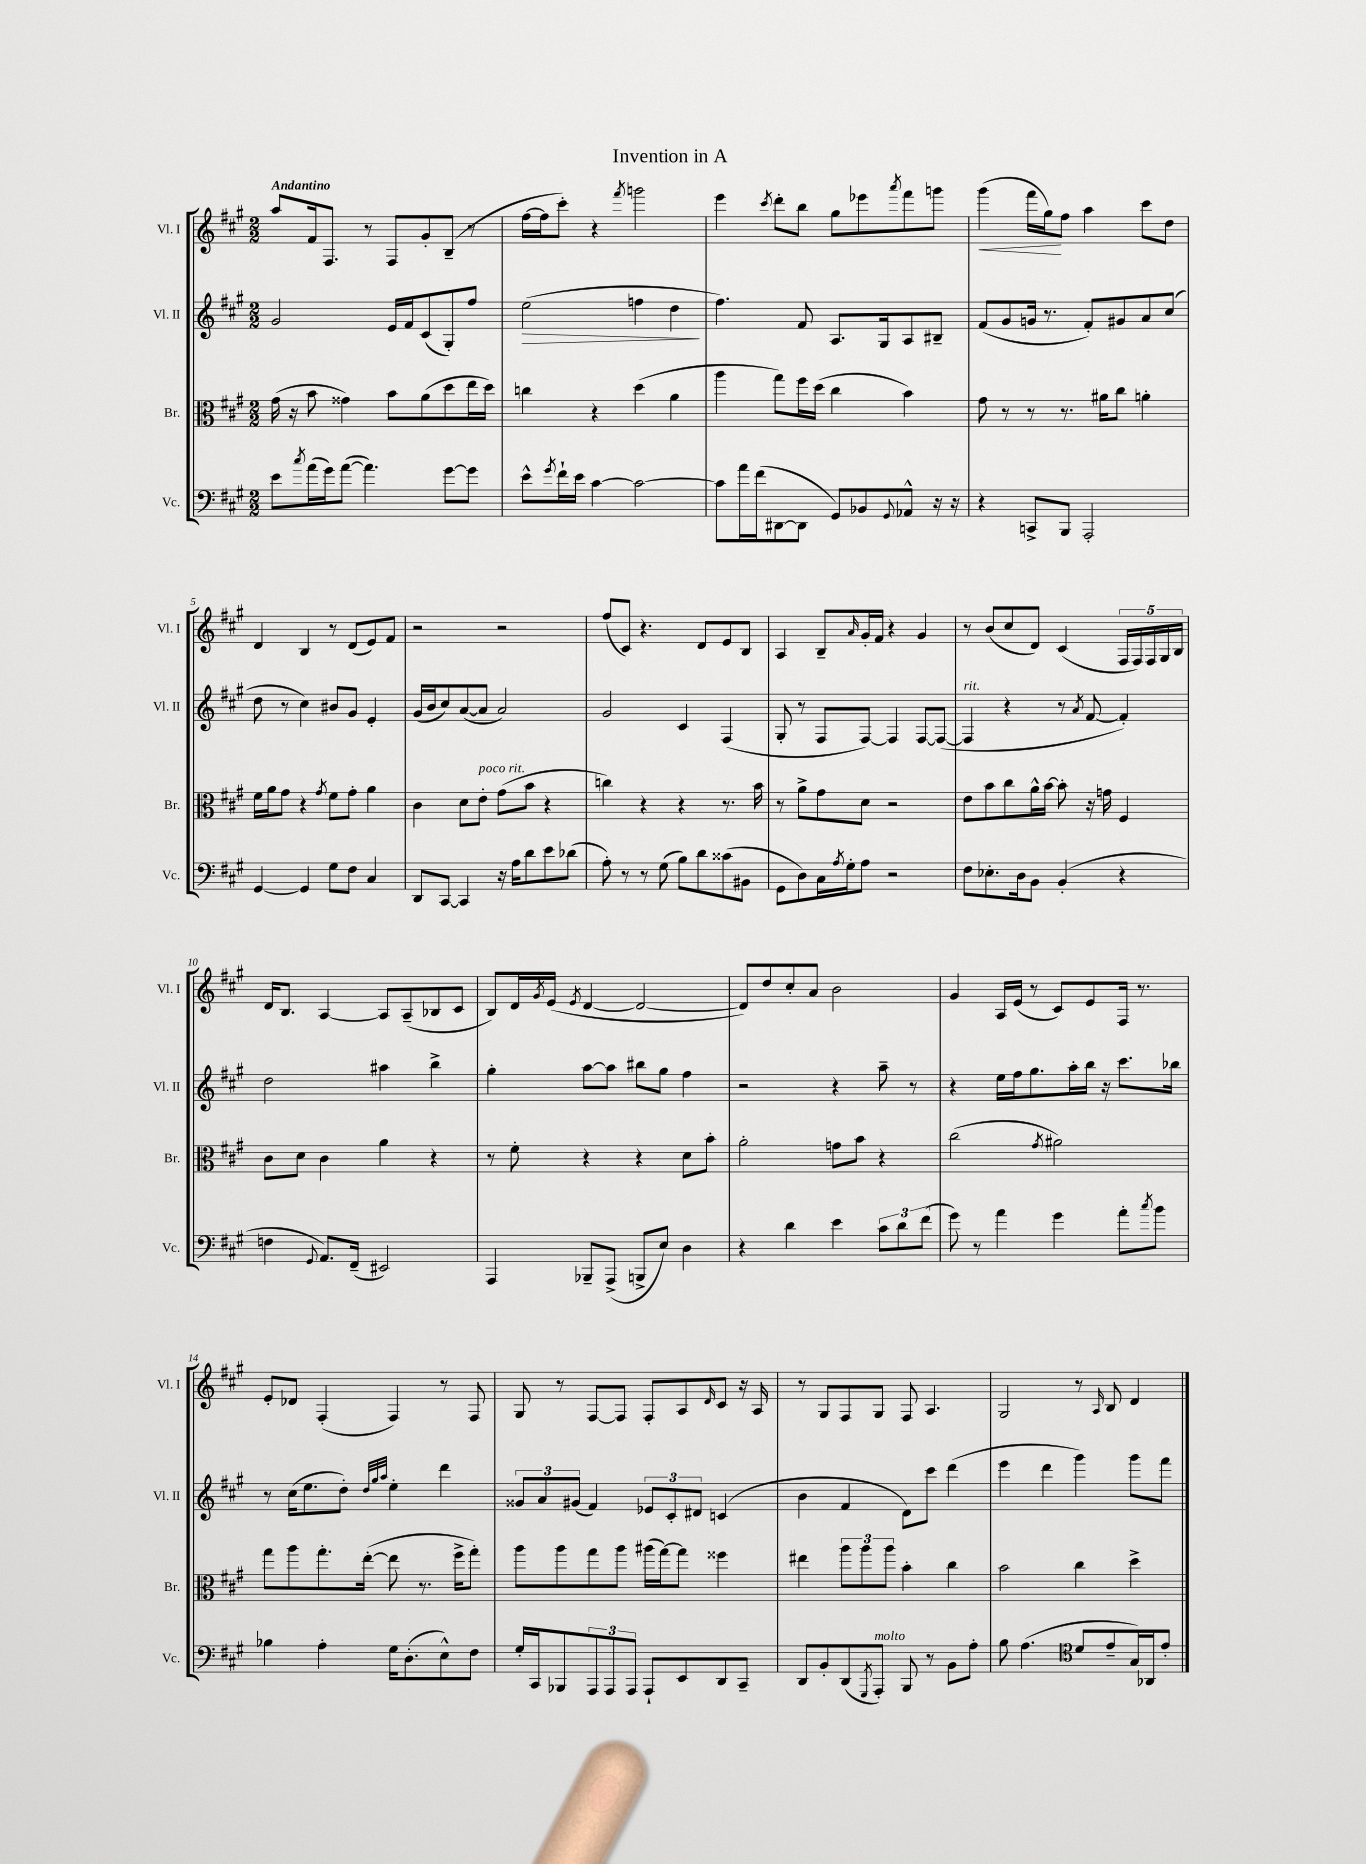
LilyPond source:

\header { title = "Invention in A" }
<<
\new StaffGroup <<
\new Staff = "s0" \with { instrumentName = "Vl. I" shortInstrumentName = "Vl. I" } {
    \clef treble \key a \major \numericTimeSignature \time 2/2 \tempo "Andantino"
    a''8 fis'16 fis8. r8 fis8 gis'8-. b8--( r8 |
    fis''16~ fis''16 cis'''8-.) r4 \acciaccatura { fis'''8 } g'''2 |
    e'''4 \acciaccatura { cis'''8 } d'''8-. b''8 gis''8 ees'''8 \acciaccatura { a'''8 } fis'''8 g'''8 |
    gis'''4\<( fis'''16 gis''16\!) fis''8 a''4 cis'''8 d''8 |
    d'4 b4 r8 d'8( e'8) fis'8 |
    r2 r2 |
    fis''8( cis'8) r4. d'8 e'8 b8 |
    a4 b8-- \grace { a'16 } gis'16-. fis'16 r4 gis'4 |
    r8 b'8( cis''8 d'8) cis'4( \tuplet 5/4 { fis16 fis16) fis16 gis16 b16 } |
    d'16 b8. a4~ a8 a8--( bes8 cis'8 |
    b8) d'16 \acciaccatura { gis'8 } e'16( \acciaccatura { e'8 } d'4~ d'2~ |
    d'8) d''8 cis''8-. a'8 b'2 |
    gis'4 a16 e'16( r8 cis'8) e'8 fis16 r8. |
    e'8-. des'8 fis4-.( fis4) r8 fis8 |
    gis8 r8 fis8~ fis8 fis8-. a8 \grace { d'16 } cis'8 r16 a16 |
    r8 gis8 fis8 gis8 fis8 a4. |
    gis2 r8 \grace { a16 } b8 d'4 \bar "|." |
}
\new Staff = "s1" \with { instrumentName = "Vl. II" shortInstrumentName = "Vl. II" } {
    \clef treble \key a \major \numericTimeSignature \time 2/2
    gis'2 e'16 fis'16 cis'8( gis8-.) fis''8 |
    e''2\>( f''4 d''4\! |
    fis''4.) fis'8 a8. gis16 a8 bis8-- |
    fis'8( gis'8 g'16 r8. fis'8-.) gis'8 a'8 cis''8( |
    d''8 r8 cis''4) bis'8 gis'8 e'4-. |
    gis'16( b'16 cis''8) a'8~( a'8 a'2) |
    gis'2 cis'4 fis4( |
    gis8-. r8 fis8 fis8~) fis4 fis8~ fis8~( |
    fis4^\markup { \italic "rit." } r4 r8 \acciaccatura { a'8 } fis'8~ fis'4-.) |
    d''2 ais''4 b''4-> |
    gis''4-. a''8~ a''8 bis''8 gis''8 fis''4 |
    r2 r4 a''8-- r8 |
    r4 e''16 fis''16 gis''8. a''16-. b''16 r16 cis'''8. bes''16 |
    r8 cis''16( e''8. d''8-.) \grace { d''32 gis''32 a''32 } e''4-. d'''4 |
    \tuplet 3/2 { gisis'8 a'8 gis'8( } fis'4) \tuplet 3/2 { ees'8 cis'8-. dis'8 } c'4( |
    b'4 fis'4 d'8) cis'''8 d'''4( |
    e'''4 d'''4 gis'''4) gis'''8 fis'''8 \bar "|." |
}
\new Staff = "s2" \with { instrumentName = "Br." shortInstrumentName = "Br." } {
    \clef alto \key a \major \numericTimeSignature \time 2/2
    gis'16( r16 b'8 gisis'4) b'8 a'8( d''8 e''16 d''16) |
    c''4 r4 d''4( a'4 |
    a''4 gis''8) fis''16 d''16( cis''4 b'4) |
    gis'8 r8 r8 r8. ais'16 cis''8 a'4-. |
    fis'16 a'16 gis'8 r4 \acciaccatura { gis'8 } fis'8 gis'8-. a'4 |
    cis'4 d'8 e'8-.^\markup { \italic "poco rit." } gis'8( b'8 r4 |
    c''4) r4 r4 r8. b'16 |
    r8 a'8-> gis'8 d'8 r2 |
    e'8 b'8 cis''8 a'16-^ b'16~ b'8-. r16 g'16 fis4 |
    cis'8 d'8 cis'4 a'4 r4 |
    r8 fis'8-. r4 r4 d'8 b'8-. |
    a'2-. g'8 b'8 r4 |
    cis''2( \acciaccatura { gis'8 } ais'2) |
    gis''8 a''8 gis''8.-. e''16~-.( e''8 r8. fis''16-> gis''8-.) |
    a''8 a''8 gis''8 a''8 ais''16( gis''16~) gis''8 fisis''4 |
    eis''4 \tuplet 3/2 { a''8 a''8 a''8 } b'4-. cis''4 |
    b'2 cis''4 d''4-> \bar "|." |
}
\new Staff = "s3" \with { instrumentName = "Vc." shortInstrumentName = "Vc." } {
    \clef bass \key a \major \numericTimeSignature \time 2/2
    e'8 \acciaccatura { cis''8 } a'16( gis'16) a'8~( a'4.) gis'8~ gis'8 |
    e'8-^ \acciaccatura { gis'8 } fis'16-! e'16 cis'4~ cis'2~ |
    cis'8 a'16 fis'16( dis,8~ dis,8 gis,8) bes,8 \appoggiatura { gis,8 } aes,8-^ r16 r16 |
    r4 c,8-> b,,8 a,,2-. |
    gis,4~ gis,4 gis8 fis8 cis4 |
    d,8 cis,8~ cis,4 r16 a16 d'8 e'8 des'8( |
    a8-.) r8 r8 gis8( b8) d'8 cisis'8( bis,8 |
    gis,8 d8) cis16 \acciaccatura { a8 } gis16-. a8 r2 |
    fis8 ees8.-. d16 b,8 b,4-.( r4 |
    f4 \appoggiatura { gis,8 } a,8.) fis,16--( eis,2) |
    a,,4 bes,,8-- a,,8->( b,,8-> e8) d4 |
    r4 d'4 e'4 \tuplet 3/2 { cis'8 d'8 fis'8( } |
    gis'8) r8 a'4 gis'4 a'8-. \acciaccatura { cis''8 } b'8 |
    bes4 a4-. gis16 d8.-.( e8-^) fis8 |
    gis16-. cis,16 bes,,8 \tuplet 3/2 { a,,8 a,,8 a,,8 } a,,8-! e,8 d,8 cis,8-- |
    d,8 b,8-. d,8( \acciaccatura { gis,,8 } a,,8-.^\markup { \italic "molto" }) b,,8 r8 b,8 a8-. |
    b8 a4.( \clef tenor d'8 e'8-- gis16) aes,16 e'8-. \bar "|." |
}
>>
>>
